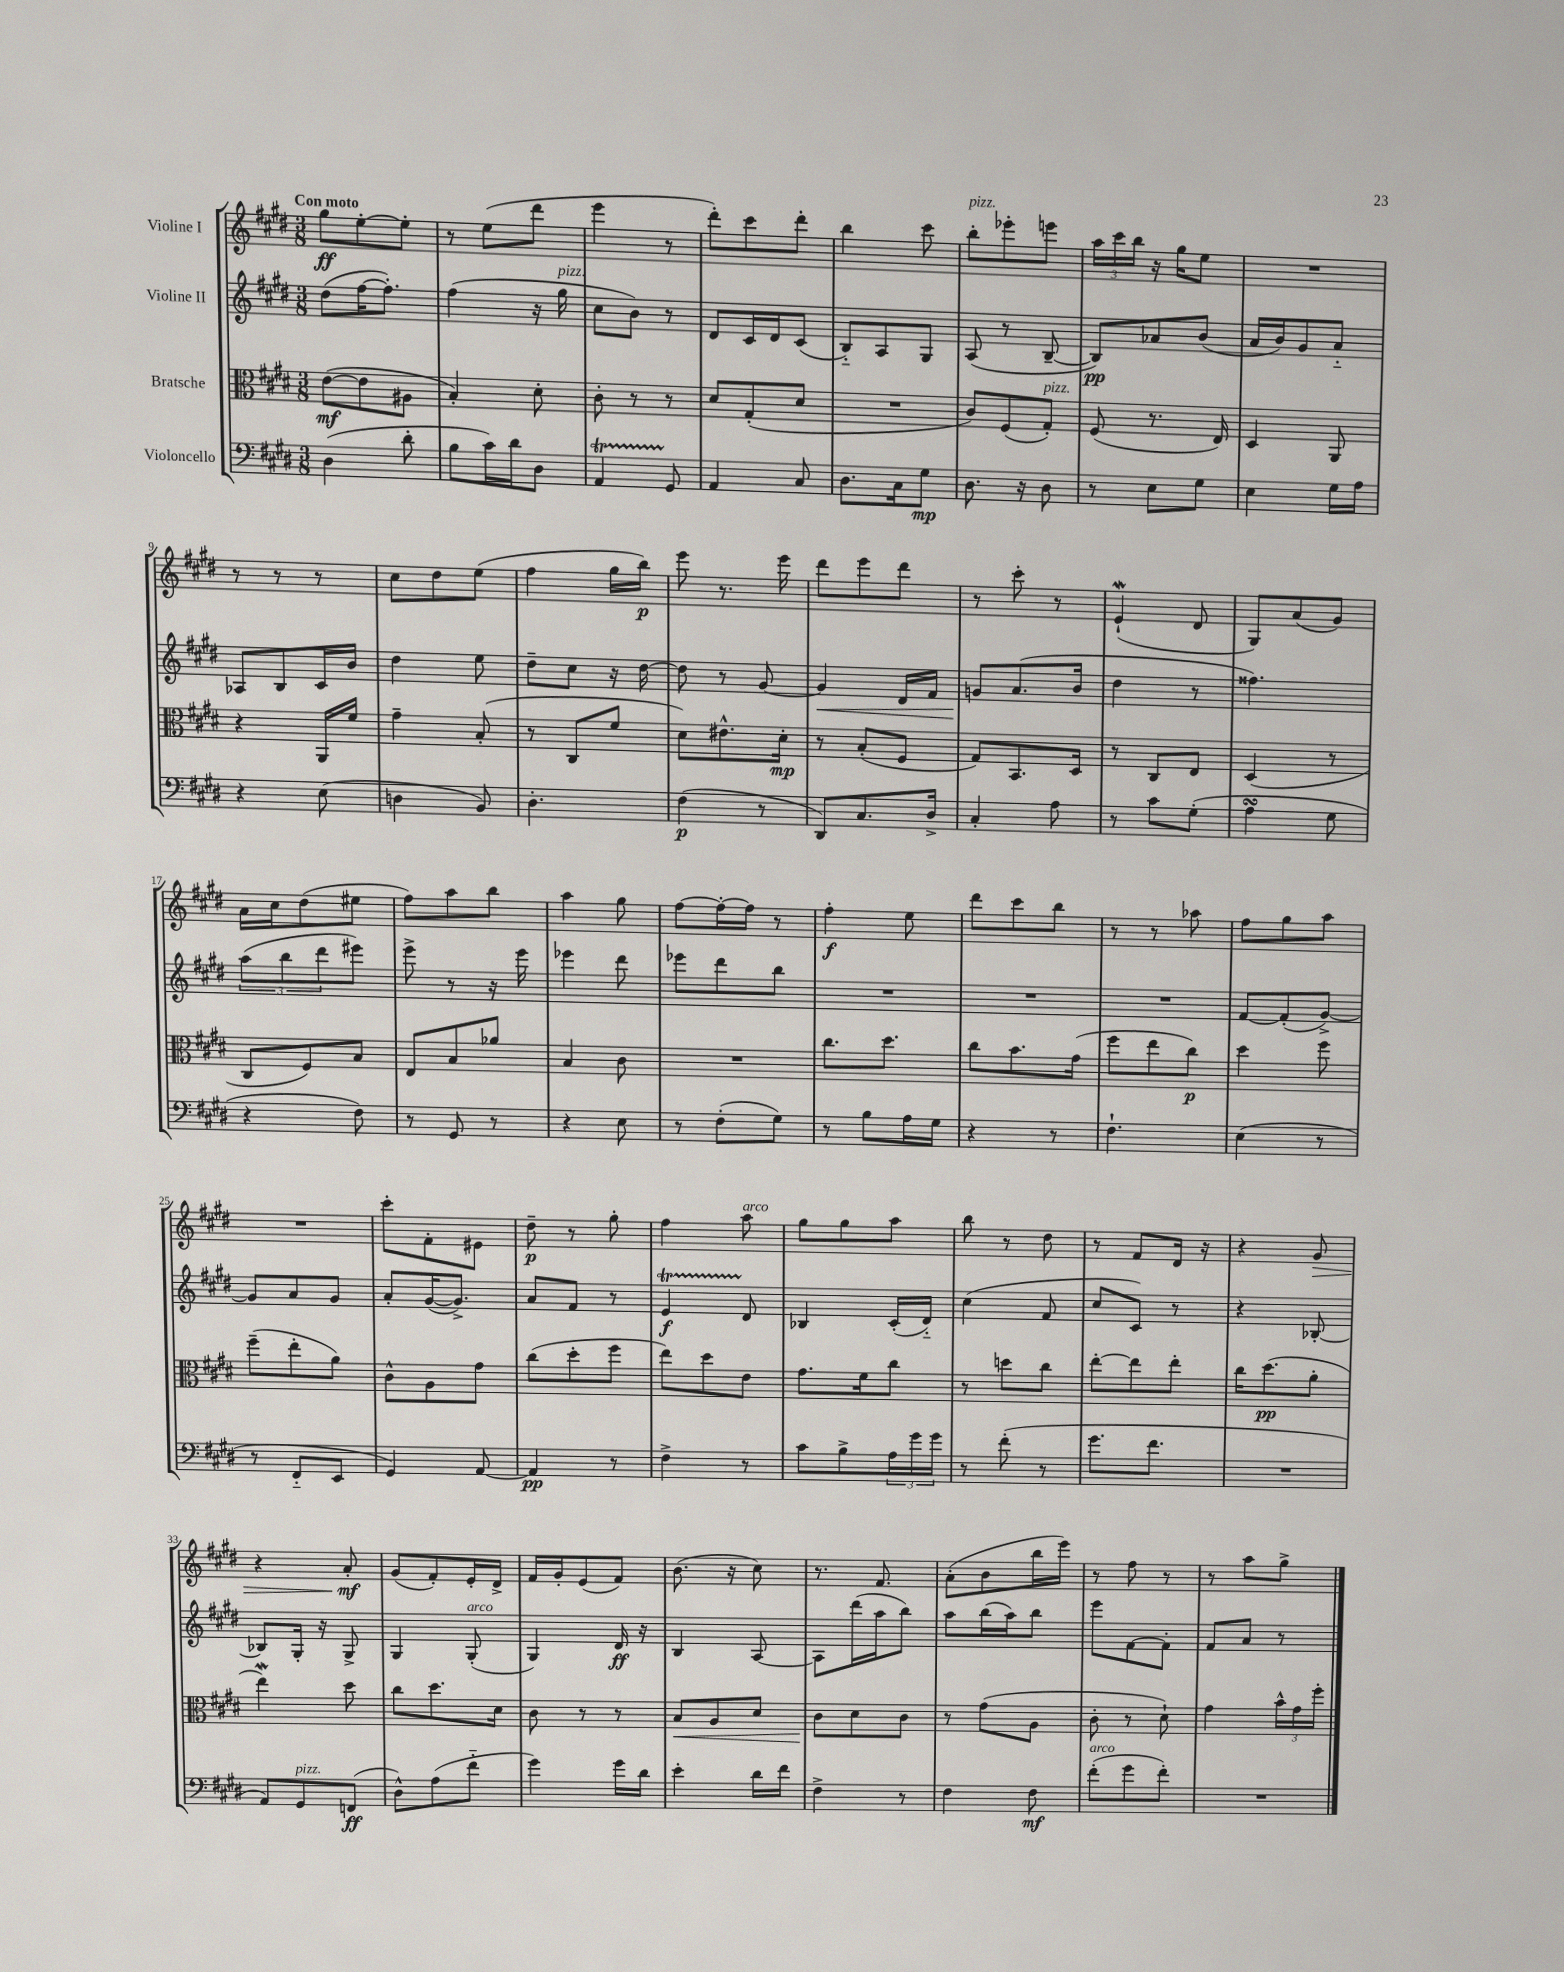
<<
\new StaffGroup <<
\new Staff = "s0" \with { instrumentName = "Violine I" } {
    \clef treble \key e \major \numericTimeSignature \time 3/8 \tempo "Con moto"
    gis''8\ff e''8~-. e''8-. |
    r8 e''8( dis'''8 |
    e'''4 r8 |
    dis'''8-.) cis'''8 dis'''8-. |
    b''4 cis'''8 |
    b''8-.^\markup { \italic "pizz." } ees'''8-. e'''8 |
    \tuplet 3/2 { a''16 cis'''16 b''16 } r16 gis''16 e''8 |
    R4. |
    r8 r8 r8 |
    cis''8 dis''8 e''8( |
    fis''4 gis''16 b''16\p) |
    e'''8 r8. e'''16 |
    dis'''8 e'''8 dis'''8 |
    r8 cis'''8-. r8 |
    e'4-!\mordent( dis'8 |
    gis8) a'8( gis'8) |
    a'16 cis''16 dis''8( eis''8 |
    fis''8) a''8 b''8 |
    a''4 gis''8 |
    fis''8~ fis''16~-. fis''16 r8 |
    fis''4-.\f e''8 |
    dis'''8 cis'''8 b''8 |
    r8 r8 aes''8 |
    fis''8 gis''8 a''8 |
    R4. |
    cis'''8-. fis'8-. eis'8 |
    dis''8--\p r8 gis''8-. |
    fis''4 a''8^\markup { \italic "arco" } |
    gis''8 gis''8 a''8 |
    b''8 r8 dis''8 |
    r8 fis'8 dis'16 r16 |
    r4 gis'8\> |
    r4 a'8-.\mf\! |
    gis'8( fis'8-.) e'16-. dis'16-> |
    fis'16 gis'16-. e'8( fis'8) |
    b'8.( r16 cis''8) |
    r8. fis'8. |
    a'8-.( b'8 b''16 e'''16) |
    r8 fis''8 r8 |
    r8 a''8 gis''8-> \bar "|." |
}
\new Staff = "s1" \with { instrumentName = "Violine II" } {
    \clef treble \key e \major \numericTimeSignature \time 3/8
    dis''8( fis''16~ fis''8.-.) |
    fis''4( r16 gis''16^\markup { \italic "pizz." } |
    cis''8 b'8) r8 |
    dis'8 cis'16 dis'16 cis'8( |
    b8-_) a8 gis8 |
    a8( r8 b8~-- |
    b8\pp) aes'8 b'8( |
    a'16 b'16) gis'8 a'8-_ |
    aes8 b8 cis'16 b'16 |
    dis''4 e''8 |
    dis''8-- cis''8 r16 dis''16~ |
    dis''8 r8 gis'8~ |
    gis'4\< dis'16 fis'16 |
    g'8\! a'8.( b'16 |
    dis''4 r8 |
    fisis''4.) |
    \tuplet 3/2 { a''8( b''8 dis'''8 } eis'''8) |
    e'''8-> r8 r16 e'''16 |
    ees'''4 dis'''8 |
    ees'''8 dis'''8 b''8 |
    R4. |
    R4. |
    R4. |
    fis'8~ fis'8-.( gis'8~->) |
    gis'8 a'8 gis'8 |
    a'8-. gis'16~( gis'8.->) |
    a'8 fis'8 r8 |
    e'4\startTrillSpan\f dis'8\stopTrillSpan |
    bes4 cis'16-.( dis'16-_) |
    cis''4( fis'8 |
    cis''8 cis'8) r8 |
    r4 bes8~-. |
    bes8 gis16-. r16 gis8-> |
    gis4 gis8-.^\markup { \italic "arco" }( |
    gis4) dis'16\ff r16 |
    b4 a8~ |
    a8 dis'''16( a''16 b''8) |
    a''8 b''16( a''16) b''8 |
    e'''8 fis'8~ fis'8-. |
    fis'8 a'8 r8 \bar "|." |
}
\new Staff = "s2" \with { instrumentName = "Bratsche" } {
    \clef alto \key e \major \numericTimeSignature \time 3/8
    e'8~\mf( e'8 ais8 |
    b4-.) dis'8-. |
    cis'8-. r8 r8 |
    dis'8 gis8-.( dis'8 |
    R4. |
    cis'8) fis8( gis8-.^\markup { \italic "pizz." }) |
    fis8( r8. e16) |
    dis4 a,8 |
    r4 a,16 fis'16 |
    gis'4-- b8-.( |
    r8 cis8 fis'8 |
    dis'8) eis'8.-^ dis'16-.\mp |
    r8 b8-.( fis8 |
    gis8) b,8. dis16 |
    r8 cis8 e8 |
    dis4( r8 |
    cis8 fis8) b8 |
    e8 b8 aes'8 |
    b4 cis'8 |
    R4. |
    cis''8. dis''8. |
    cis''8 b'8. gis'16( |
    fis''8 e''8 cis''8\p) |
    dis''4 fis''8 |
    fis''8--( e''8-. a'8) |
    cis'8-^ a8 gis'8 |
    cis''8( dis''8-. fis''8 |
    e''8) dis''8 e'8 |
    gis'8. fis'16 cis''8 |
    r8 d''8 cis''8 |
    e''8~-. e''8 e''8-. |
    cis''16 dis''8.\pp( a'8-. |
    e''4\mordent) dis''8 |
    cis''8 dis''8. dis'16 |
    cis'8 r8 r8 |
    b8\< a8 dis'8 |
    cis'8\! dis'8 cis'8 |
    r8 gis'8( a8 |
    cis'8-. r8 dis'8-!) |
    gis'4 \tuplet 3/2 { b'16-^ gis'16 fis''16-. } \bar "|." |
}
\new Staff = "s3" \with { instrumentName = "Violoncello" } {
    \clef bass \key e \major \numericTimeSignature \time 3/8
    dis4( dis'8-. |
    b8 cis'16) dis'16 dis8 |
    a,4\startTrillSpan gis,8\stopTrillSpan |
    a,4 cis8 |
    dis8. cis16 gis8\mp |
    dis8. r16 dis8 |
    r8 e8 gis8 |
    e4 gis16 a16 |
    r4 e8( |
    d4 b,8) |
    dis4.-. |
    fis4\p( r8 |
    dis,8) cis8. dis16-> |
    cis4-. a8 |
    r8 cis'8 gis8-.( |
    a4\turn gis8 |
    r4 fis8) |
    r8 gis,8 r8 |
    r4 e8 |
    r8 fis8-.( gis8) |
    r8 b8 a16 gis16 |
    r4 r8 |
    fis4.-! |
    e4( r8 |
    r8 fis,8-_ e,8 |
    gis,4) a,8~ |
    a,4\pp r8 |
    fis4-> r8 |
    cis'8 b8-> \tuplet 3/2 { a16 gis'16 gis'16 } |
    r8 fis'8-.( r8 |
    gis'8. fis'8. |
    R4. |
    a,8) gis,8^\markup { \italic "pizz." } f,8\ff( |
    dis8-^) a8( fis'8-_ |
    gis'4) gis'16 dis'16 |
    e'4-. dis'16 fis'16 |
    fis4-> r8 |
    fis4 fis8\mf |
    fis'8-.^\markup { \italic "arco" }( gis'8 fis'8-.) |
    R4. \bar "|." |
}
>>
>>
